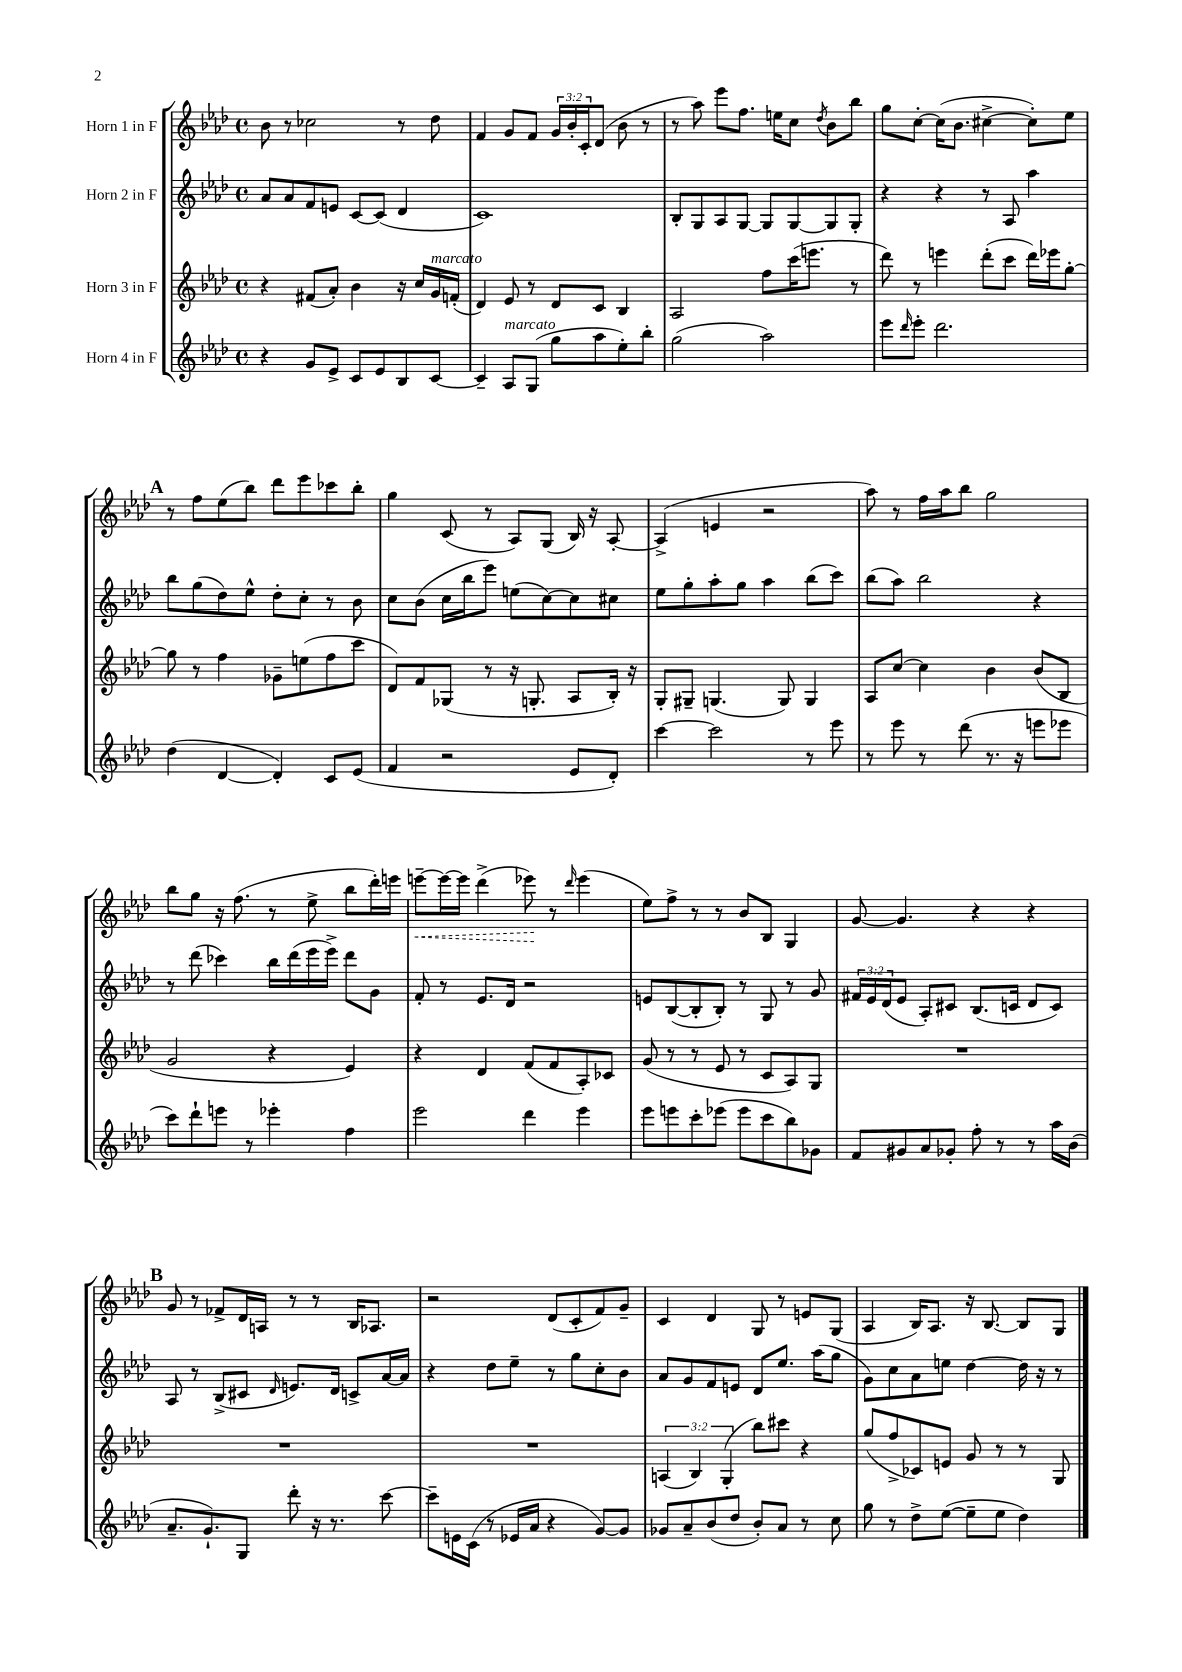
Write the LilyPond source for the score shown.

<<
\new StaffGroup <<
\new Staff = "s0" \with { instrumentName = "Horn 1 in F" } {
    \clef treble \key aes \major \defaultTimeSignature \time 4/4 \override Staff.TupletNumber.text = #tuplet-number::calc-fraction-text
    bes'8 r8 ces''2 r8 des''8 |
    f'4 g'8 f'8 \tuplet 3/2 { g'16 bes'16-. c'16-. } des'8( bes'8 r8 |
    r8 aes''8) ees'''8 f''8. e''16 c''8 \acciaccatura { des''8 } bes'8 bes''8 |
    g''8 c''8~-. c''16( bes'8. cis''4~-> cis''8-.) ees''8 |
    \mark \markup { \bold "A" } r8 f''8 ees''8( bes''8) des'''8 ees'''8 ces'''8 bes''8-. |
    g''4 c'8( r8 aes8) g8( bes16) r16 aes8~-. |
    aes4->( e'4 r2 |
    aes''8) r8 f''16 aes''16 bes''8 g''2 |
    bes''8 g''8 r16 f''8.( r8 ees''8-> bes''8 des'''16-.) e'''16 |
    \once \override Hairpin.style = #'dashed-line e'''8~--\< e'''16~ e'''16 des'''4->( ees'''8\!) r8 \grace { des'''16 } ees'''4( |
    ees''8) f''8-> r8 r8 bes'8 bes8 g4 |
    g'8~ g'4. r4 r4 |
    \mark \markup { \bold "B" } g'8 r8 fes'8-> des'16 a16 r8 r8 bes16 aes8. |
    r2 des'8( c'8-. f'8) g'8-- |
    c'4 des'4 g8 r8 e'8 g8( |
    aes4 bes16) aes8. r16 bes8.~ bes8 g8 \bar "|." |
}
\new Staff = "s1" \with { instrumentName = "Horn 2 in F" } {
    \clef treble \key aes \major \defaultTimeSignature \time 4/4 \override Staff.TupletNumber.text = #tuplet-number::calc-fraction-text
    aes'8 aes'8 f'8 e'8 c'8~ c'8( des'4 |
    c'1) |
    bes8-. g8 aes8 g8~ g8 g8~ g8 g8-. |
    r4 r4 r8 aes8 aes''4 |
    \mark \markup { \bold "A" } bes''8 g''8( des''8) ees''8-^ des''8-. c''8-. r8 bes'8 |
    c''8 bes'8( c''16 bes''16 ees'''8) e''8( c''8~) c''8 cis''8 |
    ees''8 g''8-. aes''8-. g''8 aes''4 bes''8( c'''8) |
    bes''8( aes''8) bes''2 r4 |
    r8 des'''8( ces'''4) bes''16 des'''16( ees'''16 ees'''16->) des'''8 g'8 |
    f'8-. r8 ees'8. des'16 r2 |
    e'8 bes8~( bes8-. bes8-.) r8 g8 r8 g'8 |
    \tuplet 3/2 { fis'16 ees'16 des'16( } ees'8 aes8-.) cis'8 bes8.( c'16 des'8 c'8) |
    \mark \markup { \bold "B" } aes8 r8 bes8->( cis'8 \grace { des'16 } e'8.) des'16 c'8-> aes'16~ aes'16 |
    r4 des''8 ees''8-- r8 g''8 c''8-. bes'8 |
    aes'8 g'8 f'8 e'8 des'8 ees''8. aes''16( g''8 |
    g'8) c''8 aes'8 e''8 des''4~ des''16 r16 r8 \bar "|." |
}
\new Staff = "s2" \with { instrumentName = "Horn 3 in F" } {
    \clef treble \key aes \major \defaultTimeSignature \time 4/4 \override Staff.TupletNumber.text = #tuplet-number::calc-fraction-text
    r4 fis'8( aes'8-.) bes'4 r16 c''16 g'16^\markup { \italic "marcato" } f'16-.( |
    des'4) ees'8 r8 des'8 c'8 bes4 |
    aes2 f''8 c'''16( e'''8. r8 |
    des'''8) r8 e'''4 des'''8-.( c'''8 des'''16) ees'''16 g''8~-. |
    \mark \markup { \bold "A" } g''8 r8 f''4 ges'8-- e''8( f''8 c'''8 |
    des'8) f'8 ges8( r8 r16 g8.-. aes8 bes16-.) r16 |
    g8-. gis8-- g4.( g8) g4 |
    aes8 c''8~ c''4 bes'4 bes'8( bes8 |
    g'2 r4 ees'4) |
    r4 des'4 f'8( f'8 aes8-.) ces'8 |
    g'8( r8 r8 ees'8 r8 c'8 aes8) g8 |
    R1 |
    \mark \markup { \bold "B" } R1 |
    R1 |
    \tuplet 3/2 { a4( bes4) g4-.( } bes''8) cis'''8 r4 |
    g''8( f''8-> ces'8) e'8 g'8 r8 r8 g8 \bar "|." |
}
\new Staff = "s3" \with { instrumentName = "Horn 4 in F" } {
    \clef treble \key aes \major \defaultTimeSignature \time 4/4
    r4 g'8 ees'8-> c'8 ees'8 bes8 c'8~ |
    c'4-- aes8^\markup { \italic "marcato" } g8( g''8 aes''8 ees''8-.) bes''8-. |
    g''2( aes''2) |
    ees'''8 \grace { des'''16 } ees'''8-. des'''2. |
    \mark \markup { \bold "A" } des''4( des'4~ des'4-.) c'8 ees'8( |
    f'4 r2 ees'8 des'8-.) |
    c'''4~ c'''2 r8 ees'''8 |
    r8 ees'''8 r8 des'''8( r8. r16 e'''8 ees'''8 |
    c'''8) des'''8-! e'''8 r8 ees'''4-. f''4 |
    ees'''2 des'''4 ees'''4 |
    ees'''8 e'''8 c'''8-. ees'''8( ees'''8 c'''8 bes''8) ges'8 |
    f'8 gis'8 aes'8 ges'8-. f''8-. r8 r8 aes''16 bes'16( |
    \mark \markup { \bold "B" } aes'8.-- g'8.-!) g8 des'''8-. r16 r8. c'''8~ |
    c'''8-- e'16 c'16( r8 ees'16 aes'16 r4 g'8~) g'8 |
    ges'8 aes'8-- bes'8( des''8 bes'8-.) aes'8 r8 c''8 |
    g''8 r8 des''8-> ees''8~( ees''8-- ees''8 des''4) \bar "|." |
}
>>
>>
\layout { \context { \Score \remove "Bar_number_engraver" } }
